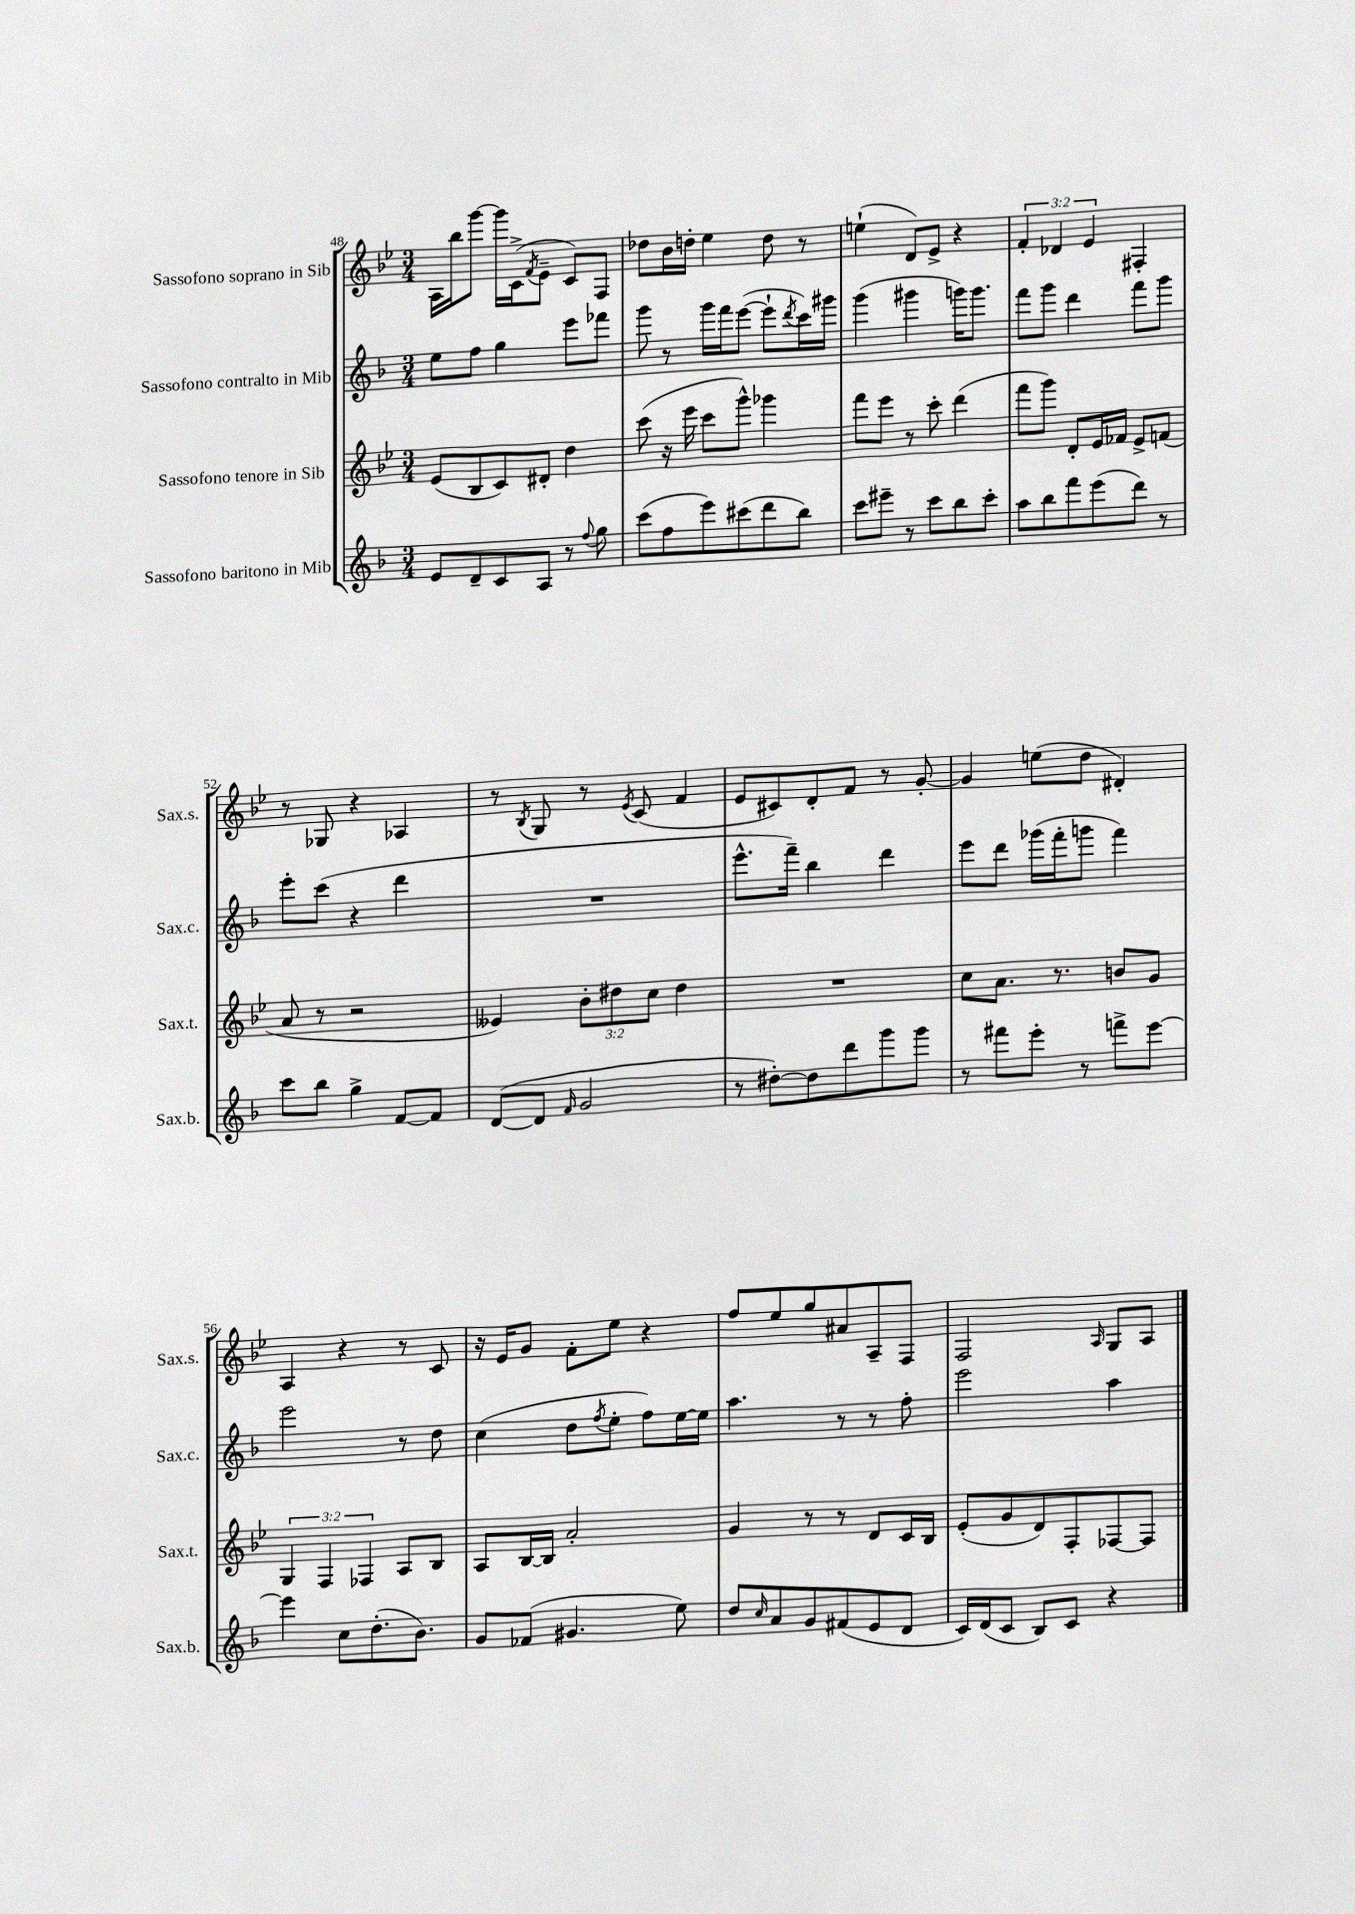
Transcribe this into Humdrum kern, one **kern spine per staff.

**kern	**kern	**kern	**kern
*staff4	*staff3	*staff2	*staff1
*clefG2	*clefG2	*clefG2	*clefG2
*k[b-]	*k[b-e-]	*k[b-]	*k[b-e-]
*M3/4	*M3/4	*M3/4	*M3/4
8e/L	(8e-/L	8ee\L	16A\LL
.	.	.	16bb-\J
8d~/	8B-/	8ff\J	[8ggg\J
8c/	8c/)	4gg\	16ggg\]LL
.	.	.	(16c^\J
.	.	.	8qf/
8A/J	8d#'/J	.	8e-~\J
8r	4dd\	8eee\L	8c/L)
8qqff/	.	.	.
8gg\	.	8fff-\J	8F/J
=	=	=	=
(8ccc\L	(8ccc\	8ggg\	8dd-\L
8ff\	16r	8r	16b-\L
.	16eee-\	.	16dd'\JJ
8eee\)	8ccc\L	16ggg\LL	4ee-\
.	.	16fff\J	.
(8ccc#\	8ggg^^\J)	([8eee\J	.
8ddd\	4ggg-\	8eee`\]L	8dd\
.	.	8qddd/	.
8bb-\J)	.	16ccc\L)	8r
.	.	16ggg#\JJ	.
=	=	=	=
8ccc\L	8fff\L	(4ggg\	(4ee`\
8eee#~\J	8eee-\J	.	.
8r	8r	4ggg#\	8d/L)
8ccc\L	8ccc'\	.	8e-^/J
8bb-\	(4ddd\	16ggg\LK)	4r
.	.	8.ggg\J	.
8ccc'\J	.	.	.
=	=	=	=
8aa\L	8fff\L	8fff\L	6f'/
8bb-\	8ggg\J)	8ggg\J	.
.	.	.	6d-/
8fff\	8d'/L	4ddd\	.
.	.	.	6e-/
(8eee\	16e-/L	.	.
.	16f-/JJ	.	.
8ddd\J)	8e-^/L	8fff\L	4F#'/
8r	(8f/J	8ggg\J	.
=	=	=	=
8ccc\L	8a/	8eee'\L	8r
8bb-\J	8r	(8ccc\J	8G-/
4gg^\	2r	4r	4r
[8f/L	.	4ddd\	4A-/
8f/]J	.	.	.
=	=	=	=
([8d/L	4e--/)	2.r	8r
.	.	.	8qB-/
8d/]J	.	.	8G/
16qqf/	.	.	.
2g/	12b-'\L	.	8r
.	12dd#\	.	.
.	.	.	8qe-/
.	.	.	(8c/
.	12cc\J	.	.
.	4dd#\	.	4f/
=	=	=	=
8r	2.r	8.eee^^\L	8e-/L
[8dd#'\L)	.	.	8c#/)
.	.	16fff~\Jk)	.
8dd#\]	.	4bb-\	8d'/
8ddd\	.	.	8f/J
8ggg\	.	4ddd\	8r
8ggg\J	.	.	[8g'/
=	=	=	=
8r	8cc\L	8eee\L	4g/]
8fff#\L	8.a\J	8ddd\J	.
8eee'\J	.	(16ggg-\LL	(8ee\L
.	8.r	16fff'\J	.
8r	.	8ggg\J	8dd\J
8fff^\L	8b/L	4fff\)	4d#'/)
[8eee\J	8g/J	.	.
=	=	=	=
4eee\]	6G/	2eee\	4A/
.	6F/	.	.
8cc\L	.	.	4r
.	6F-/	.	.
(8.dd'\	.	.	.
.	8A/L	8r	8r
8.b-\J)	.	.	.
.	8B-/J	8dd\	8c/
=	=	=	=
8g/L	8A/L	(4cc\	16r
.	.	.	16e-/LK
(8f-/J	[16B-/L	.	8g/J
.	16B-/]JJ	.	.
4.g#/	2a'/	8dd\L	8f'\L
.	.	8qff/	.
.	.	8ee'\J	8ee-\J
.	.	8ff\L)	4r
8ee\)	.	[16ee\L	.
.	.	16ee\]JJ	.
=	=	=	=
8dd/L	4g/	4.aa\	8ff/L
16qqcc/	.	.	.
8a/	.	.	8ee-/
8g/	8r	.	8gg/
(8f#/	8r	8r	8a#/
8e/	8d/L	8r	8A~/
8d/J	16c/L	8ff'\	8F/J
.	16B-/JJ	.	.
=	=	=	=
16c/LL)	(8e-'/L	2eee\	2F/
(16d/J	.	.	.
8c/J	8g/	.	.
8B-/L)	8d/)	.	.
8c/J	8F'/	.	.
.	.	.	16qqA/
4r	[8F-/	4aa\	8G/L
.	8F-/]J	.	8A/J
==	==	==	==
*-	*-	*-	*-
